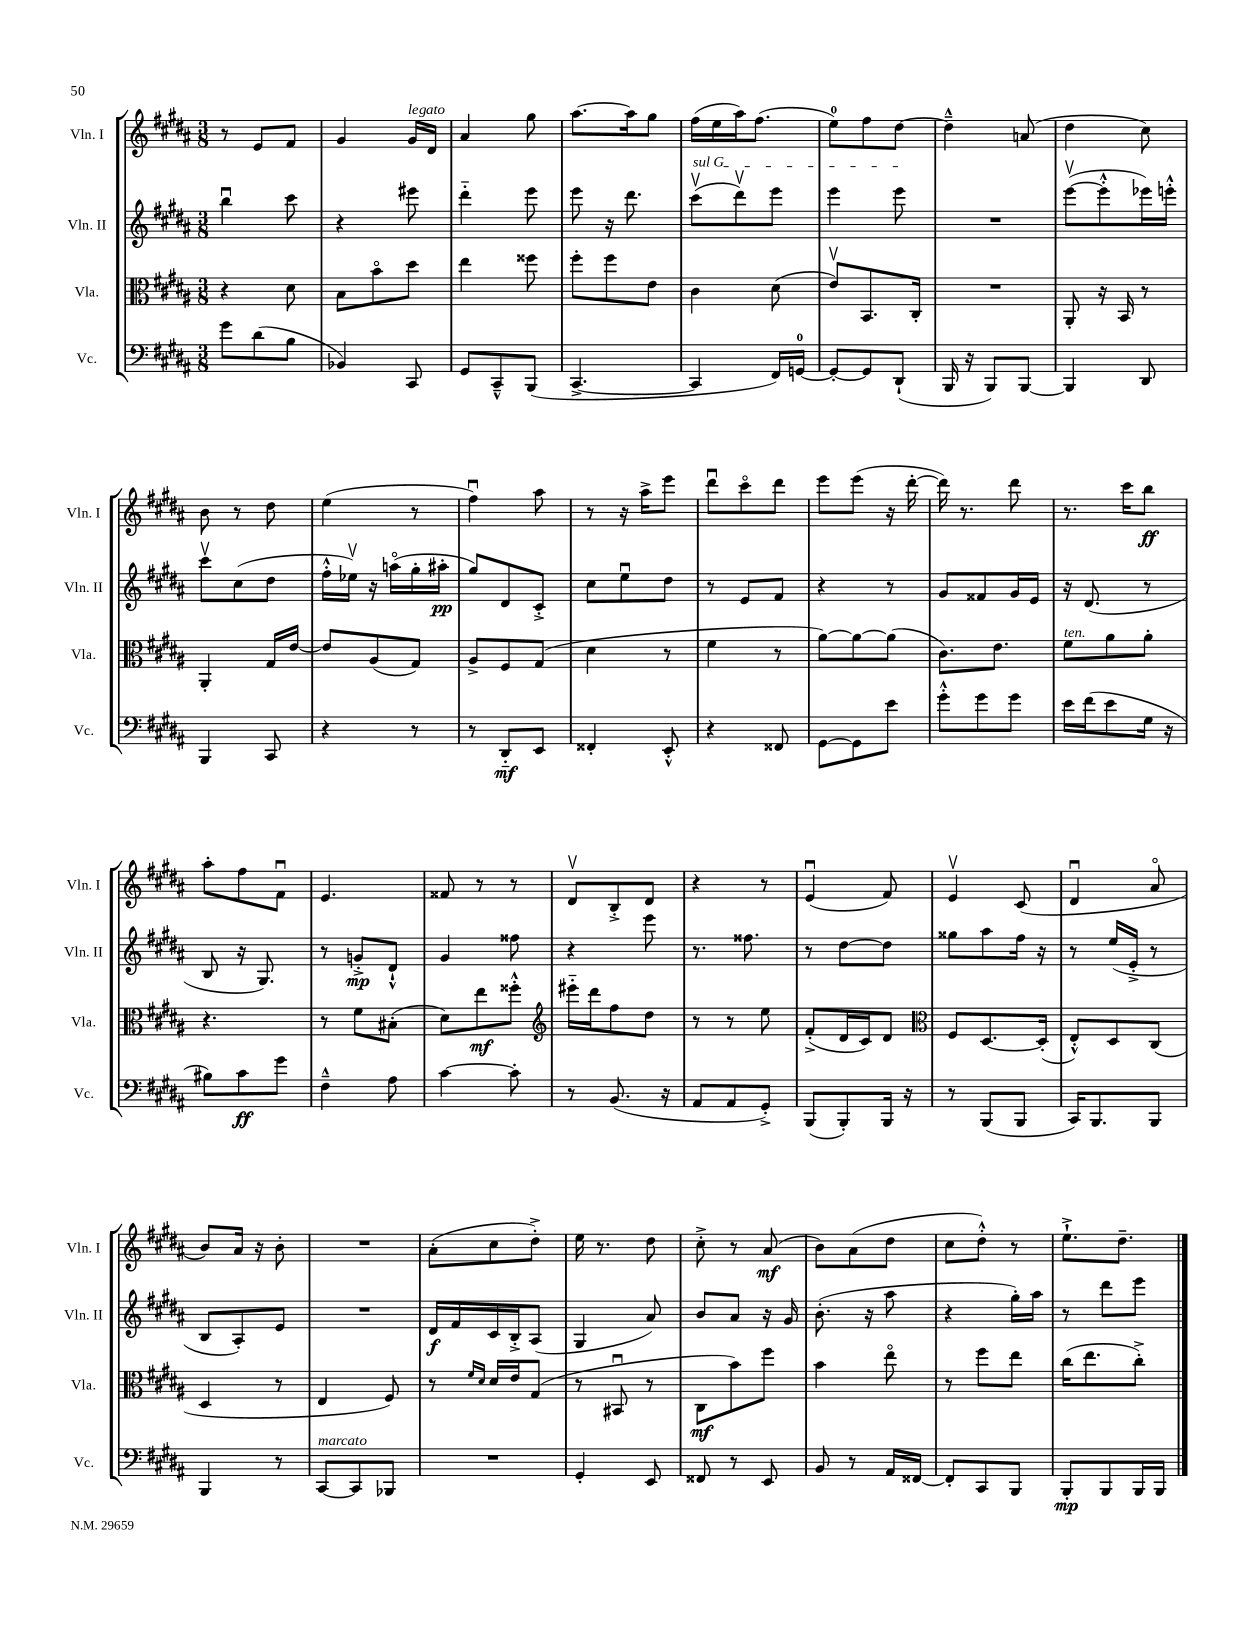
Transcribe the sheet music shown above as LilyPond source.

<<
\new StaffGroup <<
\new Staff = "s0" \with { instrumentName = "Vln. I" shortInstrumentName = "Vln. I" } {
    \clef treble \key b \major \numericTimeSignature \time 3/8
    r8 e'8 fis'8 |
    gis'4 gis'16^\markup { \italic "legato" } dis'16 |
    ais'4 gis''8 |
    ais''8.~ ais''16 gis''8 |
    fis''16( e''16 ais''16) fis''8.( |
    e''8-0) fis''8 dis''8~ |
    dis''4---^ a'8( |
    dis''4 cis''8) |
    b'8 r8 dis''8 |
    e''4( r8 |
    fis''4\downbow) ais''8 |
    r8 r16 ais''16-> e'''8 |
    dis'''8\downbow cis'''8\flageolet dis'''8 |
    e'''8 e'''8( r16 dis'''16~-. |
    dis'''16) r8. dis'''8 |
    r8. cis'''16 b''8\ff |
    ais''8-. fis''8 fis'8\downbow |
    e'4. |
    fisis'8 r8 r8 |
    dis'8\upbow b8-.-> dis'8 |
    r4 r8 |
    e'4\downbow( fis'8) |
    e'4\upbow cis'8( |
    dis'4\downbow ais'8\flageolet |
    b'8) ais'16 r16 b'8-. |
    R4. |
    ais'8-.( cis''8 dis''8-.->) |
    e''16 r8. dis''8 |
    cis''8-.-> r8 ais'8\mf( |
    b'8) ais'8( dis''8 |
    cis''8 dis''8-.-^) r8 |
    e''8.-!-> dis''8.-- \bar "|." |
}
\new Staff = "s1" \with { instrumentName = "Vln. II" shortInstrumentName = "Vln. II" } {
    \clef treble \key b \major \numericTimeSignature \time 3/8
    b''4\downbow cis'''8 |
    r4 eis'''8 |
    dis'''4-_ e'''8 |
    e'''8 r16 dis'''8. |
    \once \override TextSpanner.bound-details.left.text = \markup { \italic "sul G" } cis'''8\upbow\startTextSpan( dis'''8\upbow) e'''8 |
    e'''4 e'''8\stopTextSpan |
    R4. |
    e'''8~\upbow( e'''8-.-^ ees'''16) e'''16-.-^ |
    cis'''8\upbow cis''8( dis''8 |
    fis''16-.-^ ees''16\upbow) r16 a''16\flageolet( gis''16-. ais''16-.\pp |
    gis''8) dis'8 cis'8-.-> |
    cis''8 e''8\downbow dis''8 |
    r8 e'8 fis'8 |
    r4 r8 |
    gis'8 fisis'8 gis'16 e'16 |
    r16 dis'8.( r8 |
    b8 r16 gis8.) |
    r8 g'8-.->\mp dis'8-!-^ |
    gis'4 fisis''8 |
    r4 e'''8 |
    r8. fisis''8. |
    r8 dis''8~ dis''8 |
    gisis''8 ais''8 fis''16 r16 |
    r8 e''16( e'16-.-> r8 |
    b8 ais8-.) e'8 |
    R4. |
    dis'16\f fis'16 cis'16 b16-.-> ais8( |
    gis4 ais'8) |
    b'8 ais'8 r16 gis'16 |
    b'8.-.( r16 ais''8 |
    r4 gis''16-.) ais''16 |
    r8 dis'''8 e'''8 \bar "|." |
}
\new Staff = "s2" \with { instrumentName = "Vla." shortInstrumentName = "Vla." } {
    \clef alto \key b \major \numericTimeSignature \time 3/8
    r4 dis'8 |
    b8 b'8\flageolet dis''8 |
    e''4 fisis''8 |
    fis''8-. fis''8 e'8 |
    cis'4 dis'8( |
    e'8\upbow) b,8. cis16-. |
    R4. |
    ais,8-. r16 b,16 r8 |
    ais,4-. gis16 e'16~ |
    e'8 ais8( gis8) |
    ais8-> fis8 gis8( |
    dis'4 r8 |
    fis'4 r8 |
    ais'8~) ais'8~ ais'8( |
    cis'8.) e'8. |
    fis'8^\markup { \italic "ten." } ais'8 ais'8-. |
    r4. |
    r8 fis'8 bis8-.( |
    dis'8) e''8\mf fisis''8-.-^ |
    \clef treble eis'''16-_ dis'''16 fis''8 dis''8 |
    r8 r8 e''8 |
    fis'8-.->( dis'16 cis'16) dis'8 |
    \clef alto fis8 dis8.~ dis16-.( |
    e8-.-^) dis8 cis8( |
    dis4 r8 |
    e4 fis8) |
    r8 \grace { fis'16 dis'16 } dis'16 e'16 gis8( |
    r8 bis,8\downbow r8 |
    cis8\mf b'8) fis''8 |
    b'4 e''8\flageolet |
    r8 fis''8 e''8 |
    cis''16( e''8. cis''8-.->) \bar "|." |
}
\new Staff = "s3" \with { instrumentName = "Vc." shortInstrumentName = "Vc." } {
    \clef bass \key b \major \numericTimeSignature \time 3/8
    gis'8 dis'8( b8 |
    bes,4) cis,8 |
    gis,8 cis,8---^ b,,8( |
    cis,4.~-> |
    cis,4 fis,16) g,16-0~ |
    g,8~-. g,8 dis,8-!( |
    b,,16 r16 b,,8) b,,8~ |
    b,,4 dis,8 |
    b,,4 cis,8 |
    r4 r8 |
    r8 dis,8-_\mf e,8 |
    fisis,4-. e,8-.-^ |
    r4 fisis,8 |
    gis,8~ gis,8 e'8 |
    gis'8-.-^ gis'8 gis'8 |
    e'16 fis'16( e'8 gis16 r16 |
    bis8) cis'8\ff gis'8 |
    fis4---^ ais8 |
    cis'4~ cis'8-. |
    r8 b,8.( r16 |
    ais,8 ais,8 gis,8-.->) |
    b,,8( b,,8-.) b,,16 r16 |
    r8 b,,8( b,,8 |
    cis,16) b,,8. b,,8 |
    b,,4 r8 |
    cis,8~^\markup { \italic "marcato" } cis,8 bes,,8 |
    R4. |
    gis,4-. e,8 |
    fisis,8 r8 e,8 |
    b,8 r8 ais,16 fisis,16~ |
    fisis,8-. cis,8 b,,8 |
    b,,8-.\mp b,,8 b,,16 b,,16 \bar "|." |
}
>>
>>
\layout { \context { \Score \remove "Bar_number_engraver" } }
